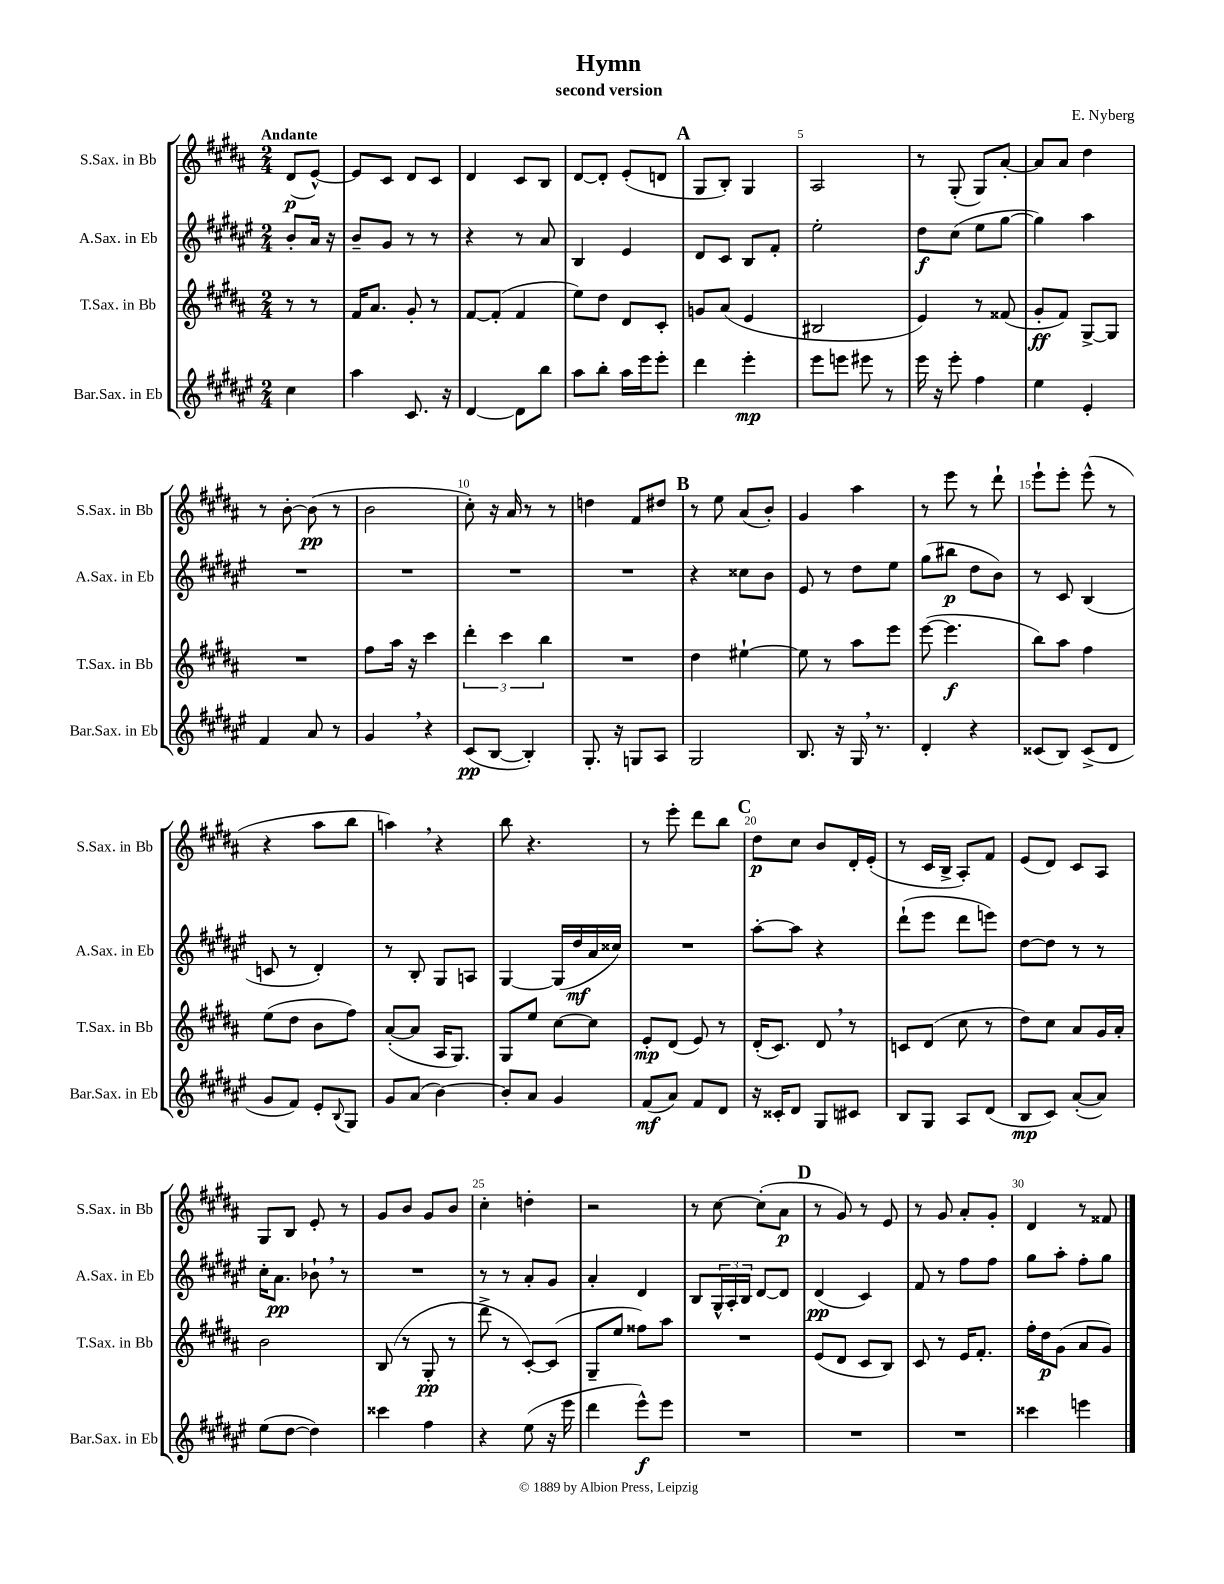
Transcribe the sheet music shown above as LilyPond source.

\header { title = "Hymn" composer = "E. Nyberg" subtitle = "second version" }
<<
\new StaffGroup <<
\new Staff = "s0" \with { instrumentName = "S.Sax. in Bb" shortInstrumentName = "S.Sax. in Bb" } {
    \clef treble \key b \major \numericTimeSignature \time 2/4 \partial 4 \tempo "Andante"
    dis'8\p( e'8~-^) |
    e'8 cis'8 dis'8 cis'8 |
    dis'4 cis'8 b8 |
    dis'8~ dis'8-. e'8-.( d'8 |
    \mark \markup { \bold "A" } gis8 b8-.) gis4 |
    ais2 |
    r8 gis8-.( gis8) ais'8~-. |
    ais'8 ais'8 dis''4 |
    r8 b'8~-. b'8\pp( r8 |
    b'2 |
    cis''8-.) r16 ais'16 r8 r8 |
    d''4 fis'8 dis''8 |
    \mark \markup { \bold "B" } r8 e''8 ais'8( b'8-.) |
    gis'4 ais''4 |
    r8 e'''8 r8 dis'''8-! |
    e'''8-! e'''8-. e'''8-^( r8 |
    r4 ais''8 b''8 |
    a''4) \breathe r4 |
    b''8 r4. |
    r8 e'''8-. dis'''8 b''8 |
    \mark \markup { \bold "C" } dis''8\p cis''8 b'8 dis'16-. e'16-.( |
    r8 cis'16 b16-> ais8-.) fis'8 |
    e'8( dis'8) cis'8 ais8 |
    gis8 b8 e'8-. r8 |
    gis'8 b'8 gis'8 b'8 |
    cis''4-. d''4-. |
    r2 |
    r8 cis''8~ cis''8-.( ais'8\p |
    \mark \markup { \bold "D" } r8 gis'8) r8 e'8 |
    r8 gis'8 ais'8-. gis'8-. |
    dis'4 r8 fisis'8 \bar "|." |
}
\new Staff = "s1" \with { instrumentName = "A.Sax. in Eb" shortInstrumentName = "A.Sax. in Eb" } {
    \clef treble \key fis \major \numericTimeSignature \time 2/4 \partial 4
    b'8-. ais'16 r16 |
    b'8-- gis'8 r8 r8 |
    r4 r8 ais'8 |
    b4 eis'4 |
    \mark \markup { \bold "A" } dis'8 cis'8 b8 fis'8-. |
    eis''2-. |
    dis''8\f cis''8( eis''8 gis''8~ |
    gis''4) ais''4 |
    R2 |
    R2 |
    R2 |
    R2 |
    \mark \markup { \bold "B" } r4 cisis''8 b'8 |
    eis'8 r8 dis''8 eis''8 |
    gis''8( bis''8\p dis''8 b'8) |
    r8 cis'8 b4( |
    c'8 r8 dis'4-.) |
    r8 b8-. gis8 a8 |
    gis4~ gis16( dis''16\mf ais'16 cisis''16) |
    R2 |
    \mark \markup { \bold "C" } ais''8~-. ais''8 r4 |
    dis'''8-!( eis'''8 dis'''8 e'''8) |
    dis''8~ dis''8 r8 r8 |
    cis''16-. ais'8.\pp bes'8-! \breathe r8 |
    R2 |
    r8 r8 ais'8-. gis'8 |
    ais'4-. dis'4 |
    b8 \tuplet 3/2 { gis16-^ ais16-. b16 } dis'8~ dis'8 |
    \mark \markup { \bold "D" } dis'4\pp( cis'4) |
    fis'8 r8 fis''8 fis''8 |
    gis''8 ais''8-. fis''8-. gis''8 \bar "|." |
}
\new Staff = "s2" \with { instrumentName = "T.Sax. in Bb" shortInstrumentName = "T.Sax. in Bb" } {
    \clef treble \key b \major \numericTimeSignature \time 2/4 \partial 4
    r8 r8 |
    fis'16 ais'8. gis'8-. r8 |
    fis'8~ fis'8-.( fis'4 |
    e''8) dis''8 dis'8 cis'8-. |
    \mark \markup { \bold "A" } g'8 ais'8( e'4 |
    bis2 |
    e'4) r8 fisis'8( |
    gis'8-.\ff fis'8) gis8~-> gis8 |
    R2 |
    fis''8 ais''16 r16 cis'''4 |
    \tuplet 3/2 { dis'''4-. cis'''4 b''4 } |
    R2 |
    \mark \markup { \bold "B" } dis''4 eis''4~-! |
    eis''8 r8 ais''8 e'''8 |
    e'''8~( e'''4.\f |
    b''8) ais''8 fis''4 |
    e''8( dis''8 b'8 fis''8) |
    ais'8~-.( ais'8 ais16 gis8.) |
    gis8 e''8 cis''8~ cis''8 |
    e'8-.\mp dis'8( e'8) r8 |
    \mark \markup { \bold "C" } dis'16-.( cis'8.) dis'8 \breathe r8 |
    c'8 dis'8( cis''8 r8 |
    dis''8) cis''8 ais'8 gis'16 ais'16-. |
    b'2 |
    b8( r8 gis8-.\pp r8 |
    dis'''8-> r8 cis'8~-.) cis'8( |
    gis8-- e''8 fisis''8) ais''8 |
    R2 |
    \mark \markup { \bold "D" } e'8( dis'8 cis'8 b8) |
    cis'8 r8 e'16 fis'8.-. |
    fis''16-. dis''16\p gis'8( ais'8 gis'8) \bar "|." |
}
\new Staff = "s3" \with { instrumentName = "Bar.Sax. in Eb" shortInstrumentName = "Bar.Sax. in Eb" } {
    \clef treble \key fis \major \numericTimeSignature \time 2/4 \partial 4
    cis''4 |
    ais''4 cis'8. r16 |
    dis'4~ dis'8 b''8 |
    ais''8 b''8-. ais''16 eis'''16 eis'''8-. |
    \mark \markup { \bold "A" } dis'''4 eis'''4-.\mp |
    eis'''8 e'''8 eis'''8 r8 |
    eis'''16 r16 eis'''8-. fis''4 |
    eis''4 eis'4-. |
    fis'4 ais'8 r8 |
    gis'4 \breathe r4 |
    cis'8\pp( b8~ b4-.) |
    gis8.-. r16 g8 ais8 |
    \mark \markup { \bold "B" } gis2 |
    b8. r16 gis16 \breathe r8. |
    dis'4-. r4 |
    cisis'8( b8) cisis'8->( dis'8 |
    gis'8 fis'8) eis'8-. \appoggiatura { b8 } gis8 |
    gis'8 ais'8( b'4~) |
    b'8-. ais'8 gis'4 |
    fis'8\mf( ais'8) fis'8 dis'8 |
    \mark \markup { \bold "C" } r16 cisis'16-. dis'8 gis8 cis'8 |
    b8 gis8 ais8 dis'8( |
    b8\mp cis'8) ais'8~-.( ais'8) |
    eis''8( dis''8~ dis''4) |
    cisis'''4 fis''4 |
    r4 eis''8( r16 eis'''16 |
    dis'''4 eis'''8-^\f) eis'''8 |
    R2 |
    \mark \markup { \bold "D" } R2 |
    R2 |
    cisis'''4 e'''4 \bar "|." |
}
>>
>>
\layout { \context { \Score \override BarNumber.break-visibility = ##(#f #t #t) barNumberVisibility = #(every-nth-bar-number-visible 5) } }
